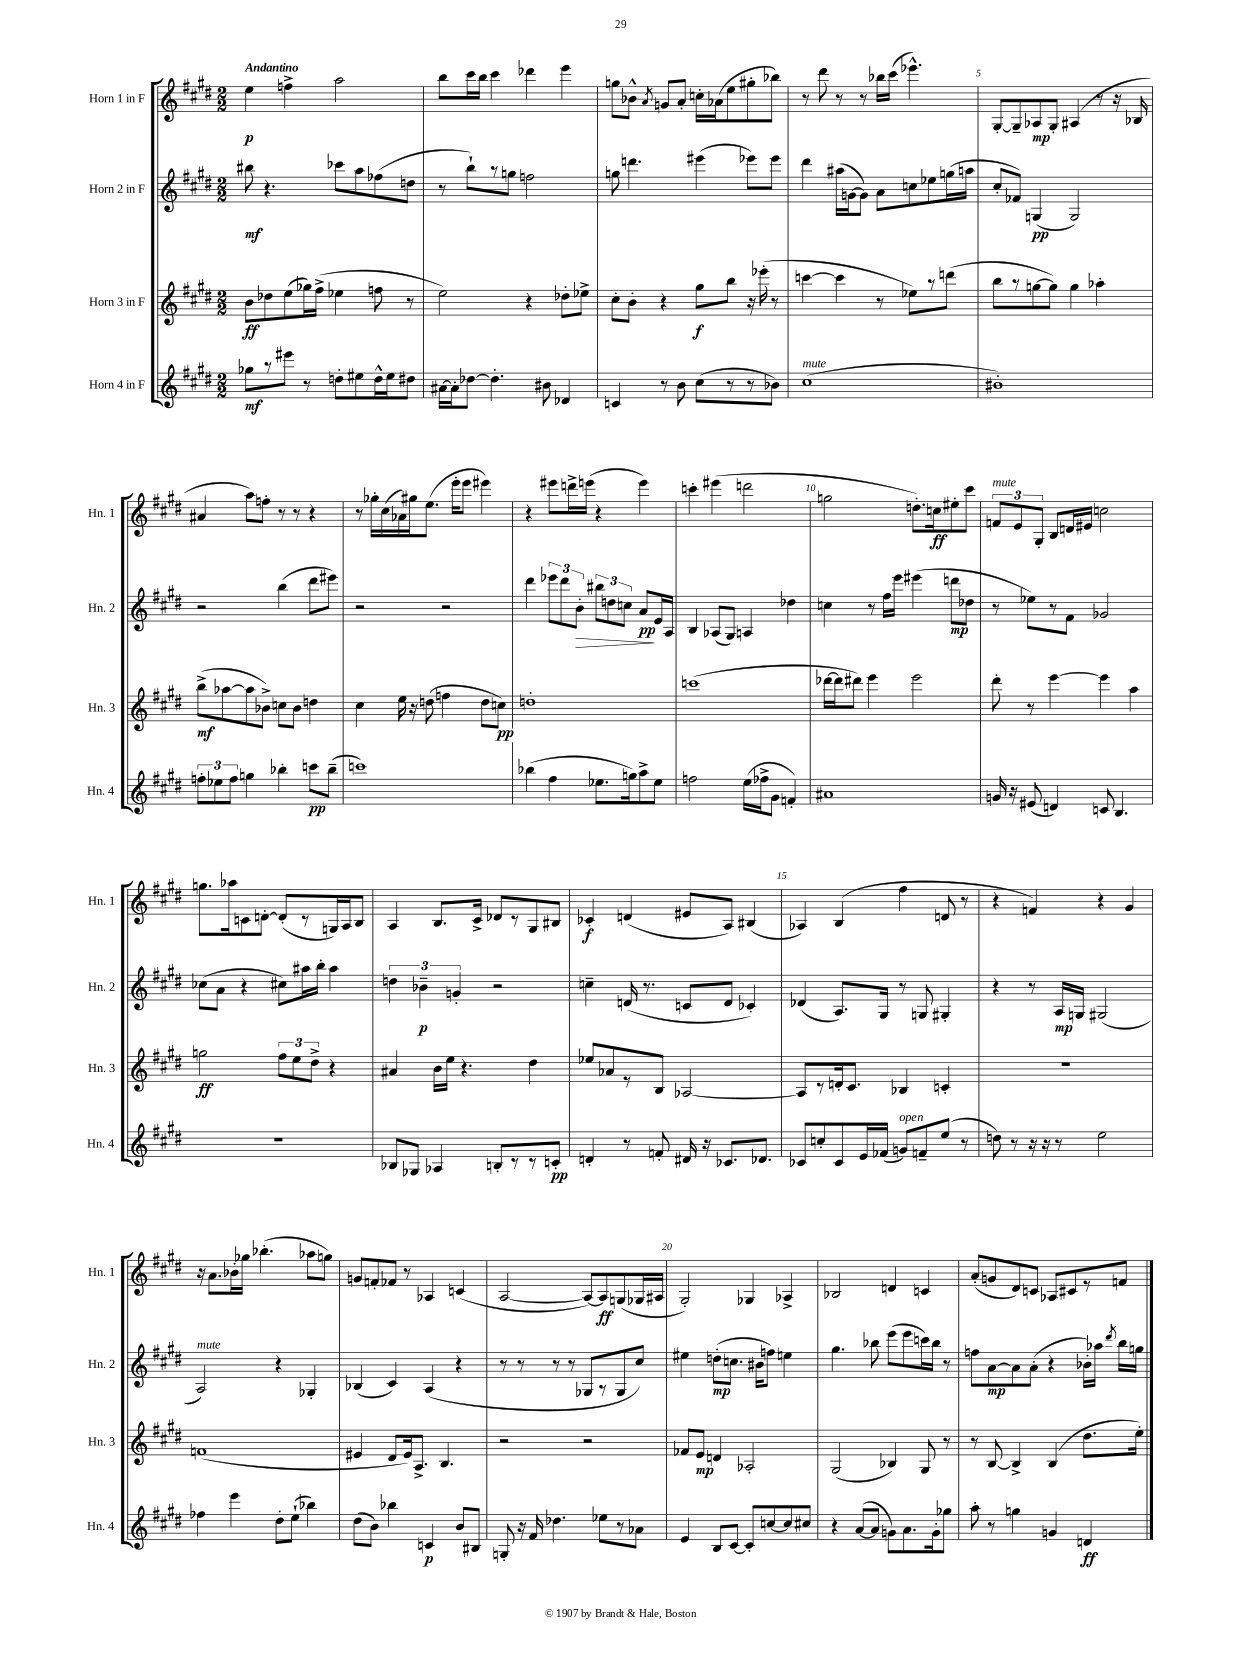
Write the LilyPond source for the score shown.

<<
\new StaffGroup <<
\new Staff = "s0" \with { instrumentName = "Horn 1 in F" shortInstrumentName = "Hn. 1" } {
    \clef treble \key e \major \numericTimeSignature \time 2/2 \tempo "Andantino"
    \autoBeamOff e''4\p f''4-> a''2 |
    b''8[ cis'''16 b''16] cis'''4 des'''4 e'''4 |
    g''8[ bes'8]-^ \acciaccatura { a'8 } g'8[ a'8]-. c''16[-. aes'16( e''8 gis''8-. bes''8]) |
    r8 dis'''8 r8 r8 bes''16[ cis'''16]( ees'''4.-^) |
    gis8[~-. gis8-- aes8\mp gis8]-. ais4( r8 r16 bes16 |
    ais'4 a''8[) f''8]-. r8 r8 r4 |
    r8 ges''16[-. cis''16( aes'16) gis''16 e''8.]( e'''16[-. e'''8] eis'''4) |
    r4 eis'''8[ d'''16-> e'''16]( r4 e'''4) |
    c'''4-. eis'''4( d'''2 |
    g''2 d''8.[-.) c''16\ff eis''8-. cis'''8] |
    \tuplet 3/2 { f'8[^\markup { \italic "mute" } e'8 gis8]-. } b8[ d'16 eis'16] c''2 |
    g''8.[ aes''16 c'8 d'8]~-. d'8[-.( r8 g16) a16 b8] |
    a4 b8.[ cis'16]-> des'8[ r8 gis8 bis8] |
    ces'4-.\f d'4( eis'8[ a8]) bis4( |
    aes4) b4( fis''4 d'8 r8 |
    r4 f'4) r4 gis'4 |
    r16 a'8.[ bes'16-. ges''16] bes''4.-.( aes''8[ g''8]) |
    g'8[ f'8-. fes'8] r8 aes4 c'4( |
    a2~ a8[~) a8\ff g8( ges16 ais16] |
    gis2-.) ges4 aes4-> |
    bes2 d'4 c'4 |
    a'8[-.( g'8 dis'8) c'8] aes8[ cis'8 r8 f'8] \bar "|." |
}
\new Staff = "s1" \with { instrumentName = "Horn 2 in F" shortInstrumentName = "Hn. 2" } {
    \clef treble \key e \major \numericTimeSignature \time 2/2
    \autoBeamOff bis''8\mf r4. ces'''8[ a''8 fes''8( d''8] |
    r8 b''8[-!) r8 g''8] f''2 |
    g''8 d'''4. eis'''4( ees'''8[) ees'''8] |
    dis'''4 ais''16[( g'16~ g'8]) a'8[ c''8 ees''8 g''16( a''16] |
    cis''8[-. fes'8]) g4\pp( g2) |
    r2 b''4( dis'''8[ eis'''8]) |
    r2 r2 |
    dis'''4 \tuplet 3/2 { ees'''8[ dis'''8 b'8]-.\> } \tuplet 3/2 { bis''8[ d''8 c''8] } a'8[\pp\! e'16 a16] |
    b4 aes8[( gis8]) a4 des''4 |
    c''4 r8 fis''16[ e'''16] eis'''4( d'''8[\mp des''8] |
    r8 ees''8[) r8 fis'8] ges'2 |
    ces''8[( a'8] r4 cis''8[) ais''16 b''16]-. ais''4 |
    \tuplet 3/2 { d''4 bes'4--\p g'4-. } r2 |
    c''4-- d'16( r8. c'8[ d'8] ces'4-.) |
    des'4( a8.[) gis16] r8 g8 gis4-. |
    r4 r8 a16[\mp g16] gis2( |
    a2^\markup { \italic "mute" }) r4 ges4-. |
    bes4( cis'4) a4( r4 |
    r8 r8 r8 r8 ges8[ r8 ges8 cis''8]) |
    eis''4 d''8[-.\mp( c''8.] bis'16[ f''8]) e''4 |
    gis''4. bes''8 e'''8[( e'''8 c'''16) bes''16] r8 |
    f''8[ a'8~\mp a'8 a'8]-.( r4 bes'16[-.) aes''16] \acciaccatura { dis'''8 } b''16[ g''16] \bar "|." |
}
\new Staff = "s2" \with { instrumentName = "Horn 3 in F" shortInstrumentName = "Hn. 3" } {
    \clef treble \key e \major \numericTimeSignature \time 2/2
    \autoBeamOff b'8[\ff des''8 e''8( ges''16) fis''16]->( ees''4 f''8 r8 |
    e''2) r4 des''8[-. ees''8]-> |
    cis''8[-. b'8]-. r4 gis''8[\f b''8] r16 ees'''16-.( r8 |
    c'''4~ c'''4 r8 ees''8[) r8 d'''8]( |
    b''8[ r8 g''8~ g''8]) g''4 aes''4-. |
    b''8[->\mf( aes''8~ aes''8 bes'8]->) c''8[ bes'8] d''4 |
    cis''4 e''16 r16 d''8( f''4 d''8[ c''8]\pp) |
    d''1-. |
    c'''1( |
    des'''16[~ des'''16 dis'''8]) e'''4 e'''2 |
    dis'''8-. r8 e'''4~ e'''4 a''4 |
    g''2\ff \tuplet 3/2 { fis''8[ e''8 dis''8]-> } r4 |
    ais'4 b'16[ e''16] r4. dis''4 |
    ees''8[ aes'8 r8 b8] aes2~ |
    aes8[ r8 d'16-. cis'8.] bes4 c'4-. |
    r1 |
    f'1( |
    eis'4 dis'8[ eis'16) a8.]-> b4. |
    r2 r2 |
    fes'8[ e'8]\mp d'4 aes2-. |
    gis2( bes4) gis8 r8 |
    r8 b8~ b4-> b4( dis''8.[ e''16]-.) \bar "|." |
}
\new Staff = "s3" \with { instrumentName = "Horn 4 in F" shortInstrumentName = "Hn. 4" } {
    \clef treble \key e \major \numericTimeSignature \time 2/2
    \autoBeamOff ges''8[\mf r8 eis'''8] r8 d''8[-. eis''8 d''16-^ eis''16 dis''8] |
    ais'16[~ ais'16-. des''8]~ des''4.-. bis'8 des'4 |
    c'4 r8 b'8 cis''8[( r8 r8 bes'8]) |
    cis''1^\markup { \italic "mute" }( |
    bis'1-.) |
    \tuplet 3/2 { f''8[-. ees''8 f''8] } g''4 bes''4-. c'''8[\pp bes''8]--( |
    c'''1) |
    bes''4( fis''4 ees''8.[ g''16) a''8-> ees''8] |
    f''2 e''16[( fes''16-> gis'8] f'4-.) |
    ais'1 |
    g'16 r16 eis'8( d'4) c'8 b4. |
    R1 |
    bes8[ ges8] aes4 b8[-. r8 r8 c'8]-.\pp |
    d'4-. r8 f'8-. dis'16 r16 ces'8.[ des'8.] |
    ces'8[ c''8-. ces'8 e'16 fes'16]( g'8[^\markup { \italic "open" }) f'8-- e''8]( r8 |
    d''8) r8 r16 r16 r8 e''2 |
    fes''4 e'''4 dis''8[-. e''8]-!( bes''4) |
    dis''8[( b'8]) bes''4 c'4\p b'8[ bis8] |
    g8-. r16 fis'16 des''4. ees''8[ r8 aes'8] |
    e'4 b8[ cis'8]~ cis'8[-. c''8~ c''8 cis''8] |
    r4 a'8[~( a'8] g'8[) a'8. g'16-. ges''8] |
    a''8-. r8 g''4 g'4 d'4\ff \bar "|." |
}
>>
>>
\layout { \context { \Score \override BarNumber.break-visibility = ##(#f #t #t) barNumberVisibility = #(every-nth-bar-number-visible 5) } }
